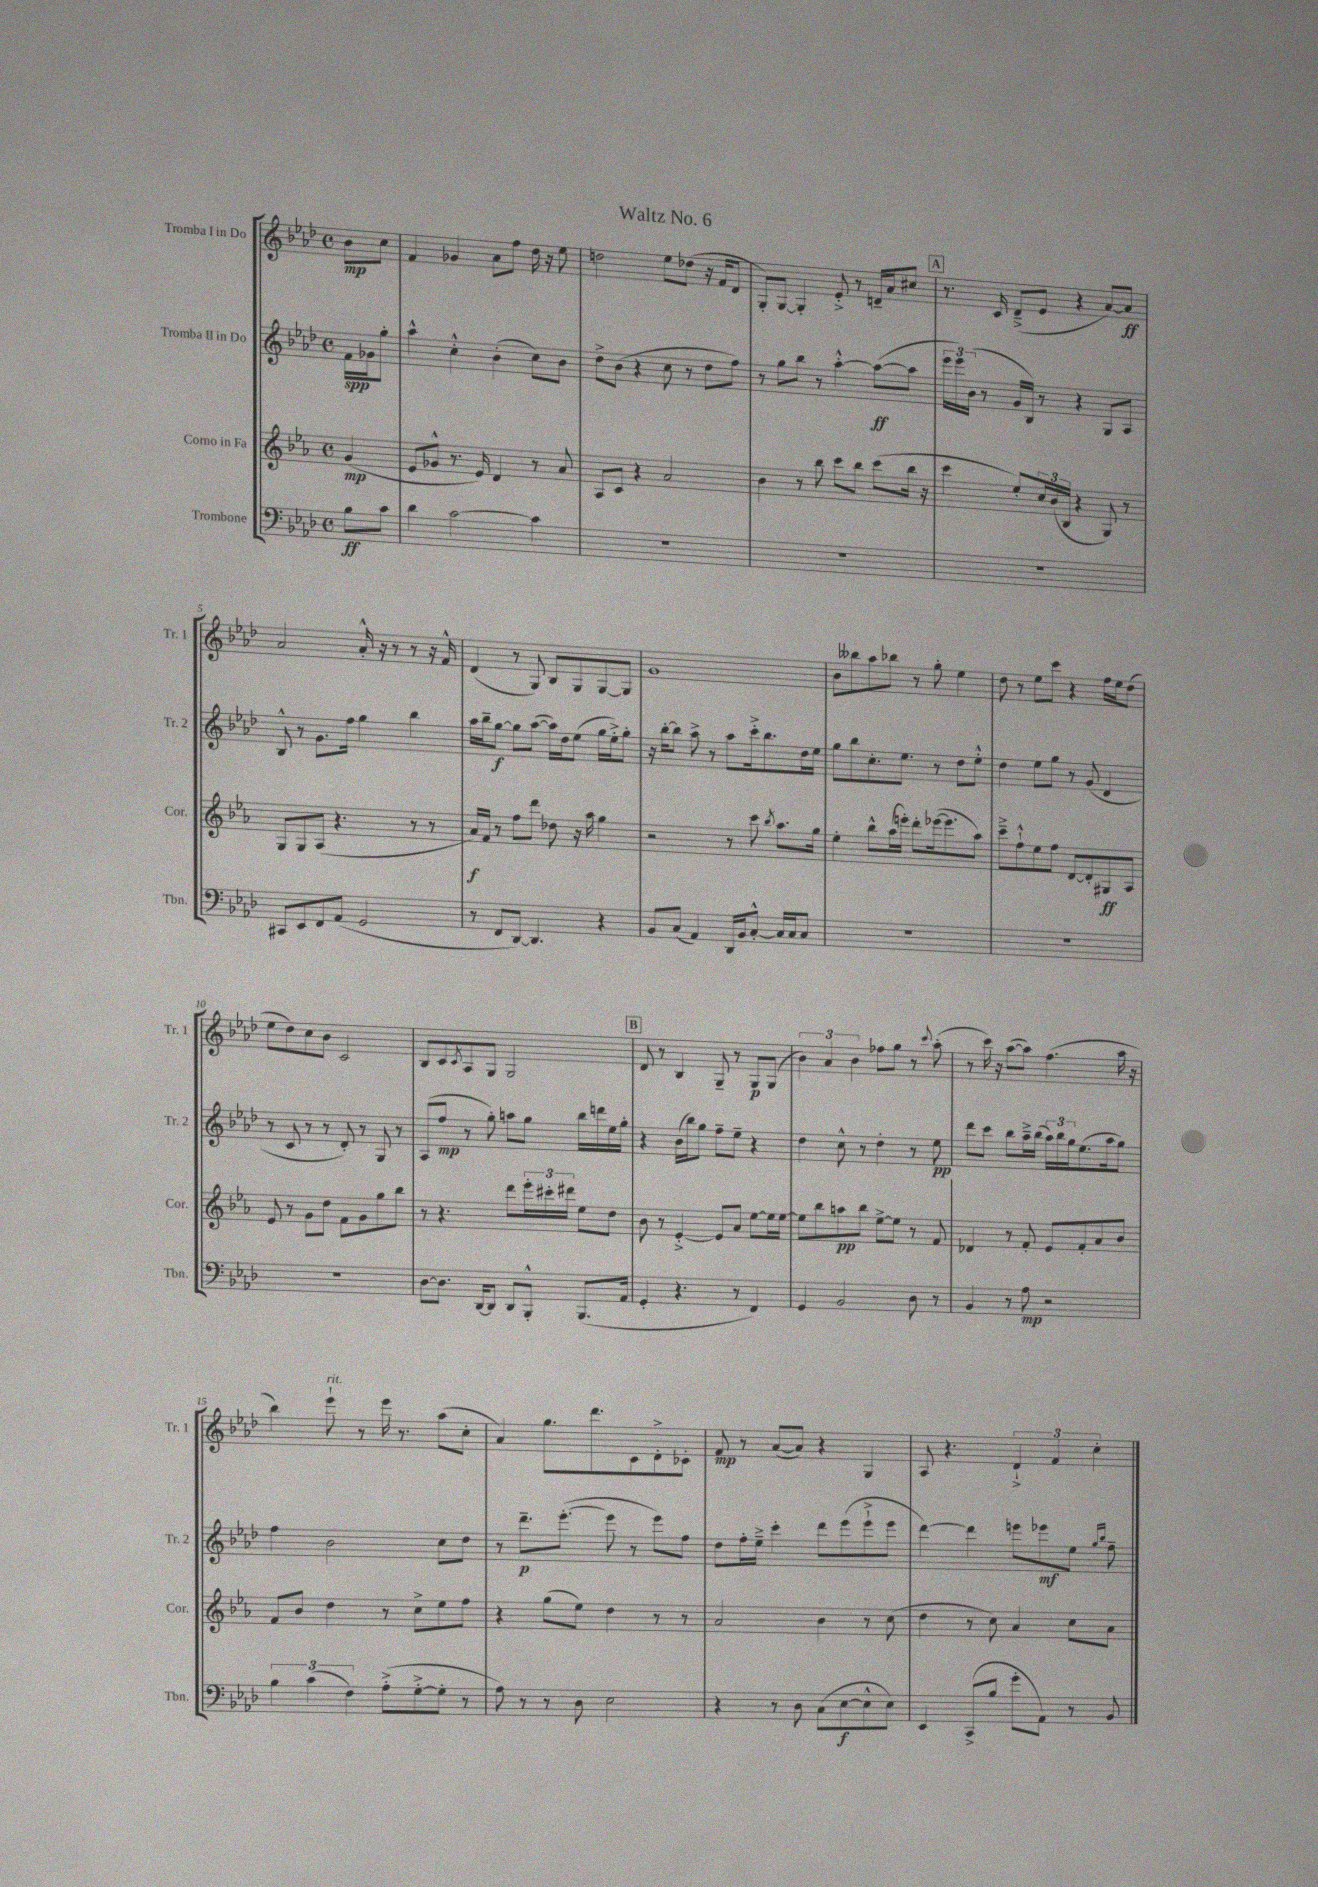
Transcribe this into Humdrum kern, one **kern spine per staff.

**kern	**kern	**kern	**kern
*staff4	*staff3	*staff2	*staff1
*clefF4	*clefG2	*clefG2	*clefG2
*k[b-e-a-d-]	*k[b-e-a-]	*k[b-e-a-d-]	*k[b-e-a-d-]
*M4/4	*M4/4	*M4/4	*M4/4
*met(c)	*met(c)	*met(c)	*met(c)
8B-\L	(4g/	16f\LL	8b-\L
.	.	16g-\J	.
8c\J	.	8gg'\J	8cc\J
=	=	=	=
4d-\	8e-/L	4aa-^^\	4f/
.	8g-^^/J	.	.
[2c\	8.r	4cc'^^\	4g-/
.	16e-/)	.	.
.	4d/	(4b-'\	8a-\L
.	.	.	8ff\J
4c\]	8r	8cc\L)	16dd-\
.	.	.	16r
.	8a-/	8b-\J	8ee-\
=	=	=	=
1r	8A-/L	8dd-^\L	2dd\
.	8c/J	(8b-\J	.
.	4r	4r	.
.	2a-/	8cc\	8ee-\L
.	.	8r	(8dd-\J
.	.	8dd-\L	16r
.	.	.	16f/LK
.	.	8ff\J)	8d-/J
=	=	=	=
1r	4b-\	8r	8G'/L)
.	.	8gg\L	[8G/J
.	8r	8bb-\J	4G'/]
.	8bb-\	8r	.
.	8ccc\L	[4aa-'^^\	8e-'^/
.	8bb-\J	.	8r
.	(8ccc\L	(8aa-\_L	16d~/LL
.	.	.	16a-/J
.	16bb-\Jk	8aa-\]J	8cc#/J
.	16r	.	.
=	=	=	=
1r	4ccc\	24eee-\LL	8.r
.	.	24eee-\)	.
.	.	(24b-\JJ	.
.	.	8r	.
.	.	.	16c/
.	8ee-'/L)	16g/LL	(8d-~^/L
.	.	16B-/JJ)	.
.	24cc/L	8r	8e-/J
.	(24b-/	.	.
.	24B-/JJ	.	.
.	4r	4r	4r
.	8G/)	8G/L	[8a-/L)
.	8r	8A-/J	8a-/]J
=	=	=	=
8CC#/L	8G/L	8B-^^/	2a-/
8EE-/	8G/	8r	.
8FF/	(8A-/J	8.g\L	.
(8AA-/J	4.r	.	.
.	.	16ff\Jk	.
2GG/	.	4gg\	16a-'^^/
.	.	.	16r
.	.	.	8r
.	8r	4bb-\	8r
.	8r	.	16r
.	.	.	16f^^/
=	=	=	=
8r	16a-/LL)	16aa-\LL	(4d-/
.	16f/JJ	16bb-~\J	.
8FF/L	8r	[8gg\J	.
[8DD-/J)	8ff\L	8gg\]L	8r
4.DD-/]	8ddd\J	([8aa-\J	8G/)
.	8dd-\	16aa-\]LL)	8B-/L
.	.	16dd-\J	.
.	16r	(8ee-\J	8G/
.	16aa-\	.	.
4r	4gg\	16gg\LL	[8G/
.	.	16ee-'^\J)	.
.	.	8gg'\J	8G/]J
=	=	=	=
8BB-/L	2r	16r	1g
.	.	[16bb-'\LK	.
(8C/J	.	8bb-\]J	.
4AA-/)	.	8aa-^\	.
.	.	8r	.
16DD-/LL	8r	8aa-\L	.
16BB-/J	.	.	.
[8C'^^/J	8ccc\	16ccc'^\k	.
.	.	8.bb-\	.
.	8qbb-/	.	.
16C/]LL	8.aa-\L	.	.
16C/J	.	.	.
8C/J	.	16dd-\L	.
.	16gg\Jk	16ee-\JJ	.
=	=	=	=
1r	4ee-'\	8gg\L	8b-\L
.	.	8bb-\	8bb--\
.	8bb-^^\L	8.cc'\	8aa-\
.	(16aa-\L	.	8bb-\J
.	16eee'\JJ)	8.ee-\J	.
.	8ddd'\L	.	8r
.	([16eee-\k	8r	8gg'\
.	8.eee-\]	.	.
.	.	8dd-\L	4ee-\
.	8aa-\J)	8ee-'^^\J	.
=	=	=	=
1r	8ccc~^\L	4dd-\	8dd-\
.	8ff`^^\	.	8r
.	8ee-\	8ee-\L	8ee-\L
.	8ff\J	8gg\J	8ccc\J
.	[8d/L	8r	4r
.	8d'/]	(8g/	.
.	8G#/	4d-/	16ff\LL
.	.	.	16ee-\J
.	8A-/J	.	(8dd-\J
=	=	=	=
1r	8e-/	8r	8ee-\L
.	8r	8c/	8dd-\)
.	8g\L	8r	8cc\
.	8dd\J	8r	8b-\J
.	8f\L	8d-'/)	2c/
.	8g\	8r	.
.	8gg\	8G/	.
.	8bb-\J	8r	.
=	=	=	=
[8D-\L	8r	(8A-/L	8B-/L
8.D-\]J	4.r	8ff/J	8c/
.	.	.	8qc/
.	.	8r	8A-/
[16DD-/LK	.	.	.
8DD-/]J	.	8gg'\)	8G/J
8DD-/L	8ddd\L	8aa\L	2G/
8BBB-'^^/J	24eee-'\L	8gg\J	.
.	24ccc#'\	.	.
.	24ddd#\JJ	.	.
(8.BBB-/L	8ee-\L	16bb-\LL	.
.	.	16ddd\	.
.	8dd\J	16ee-\	.
16AA-/Jk	.	16gg'\JJ	.
=	=	=	=
4GG'/	8b-\	4r	8d-/
.	8r	.	8r
4.r	[4e-'^/	(16b-\LL	4B-/
.	.	16bb-\J)	.
.	.	8gg\J	.
.	8e-/]L	8ff~\L	8G~/
8r	8a-/J	8ee-~\J	8r
4FF/)	[8ee-\L	4r	8G/L
.	16ee-\]L	.	(8G/J
.	[16ee-\JJ	.	.
=	=	=	=
4GG/	8ee-\]L	4dd-\	6b-\)
.	8bb-\	.	.
.	.	.	6a-/
2BB-/	8aa\	8cc^^\	.
.	.	.	6b-\
.	8bb-\J	8r	.
.	[8ee-^\L	4dd-'\	8ff-\L
.	8ee-\]J	.	8gg\J
8D-\	8r	8r	8r
.	.	.	8qqccc/
8r	8f/	8ee-\	(8aa-'\
=	=	=	=
4BB-/	4d-/	8ddd-\L	8r
.	.	8ccc\J	16ccc\)
.	.	.	16r
8r	8r	8bb-\L	([8aa-\L
8A-\	8f'/	16aa-~^\L	8aa-\]J)
.	.	(16bb-\JJ	.
2r	8e-/L	24aa-\LL)	(4.ff\
.	.	24bb-\	.
.	.	24gg\J	.
.	8f'/	(8.ee-\	.
.	8a-/	.	.
.	.	16aa-\k	.
.	8b-/J	8gg\J)	16aa-\
.	.	.	16r
=	=	=	=
6B-\	8f/L	4ff\	4bb-\)
.	8b-/J	.	.
(6c\	.	.	.
.	4dd\	2b-\	8eee-`\
6F\)	.	.	.
.	.	.	8r
(8A-'^\L	8r	.	16eee-\
.	.	.	8.r
[8G'^\	8cc^\L	.	.
8G'\]J	8ee-\	8cc\L	(8aa-\L
8r	8ff\J	8dd-\J	8cc'\J
=	=	=	=
8A-\)	4r	8r	4a-/)
8r	.	8.ddd-~\L	.
8r	(8gg\L	.	8.gg\L
.	.	([8.eee-'\J	.
8D-\	8ee-\J)	.	.
.	.	.	8.ddd-\
2E-\	4dd\	8eee-\]	.
.	.	8r	8c\
.	8r	8eee-\L)	8d-'^\
.	8r	8ff\J	8c-'\J
=	=	=	=
4r	2a-/	8dd-\L	8f/
.	.	16ff'\L	8r
.	.	16ee-~^\JJ	.
8r	.	4ccc'\	([8a-/L
8D-\	.	.	8a-/]J)
(8C\L	4b-\	8ddd-\L	4r
[8E-\	.	(8eee-\	.
8E-^^\]	8r	8eee-`^\	4G/
8E-\J)	(8cc\	8eee-\J	.
=	=	=	=
4EE-/	4dd\	[4ddd-\)	8A-/
.	.	.	4.r
(8CC^/L	8r	4ddd-\]	.
8B-/J	8cc\)	.	.
8g'\L	4a-/	8eee\L	6d-`^/
8AA-\J)	.	8eee-\	.
.	.	.	6f/
8r	8cc\L	8ee-\J	.
.	.	.	6cc'\
.	.	16qqgg/LL	.
.	.	16qqbb-/JJ	.
8BB-/	8a-\J	8ff~\	.
==	==	==	==
*-	*-	*-	*-
